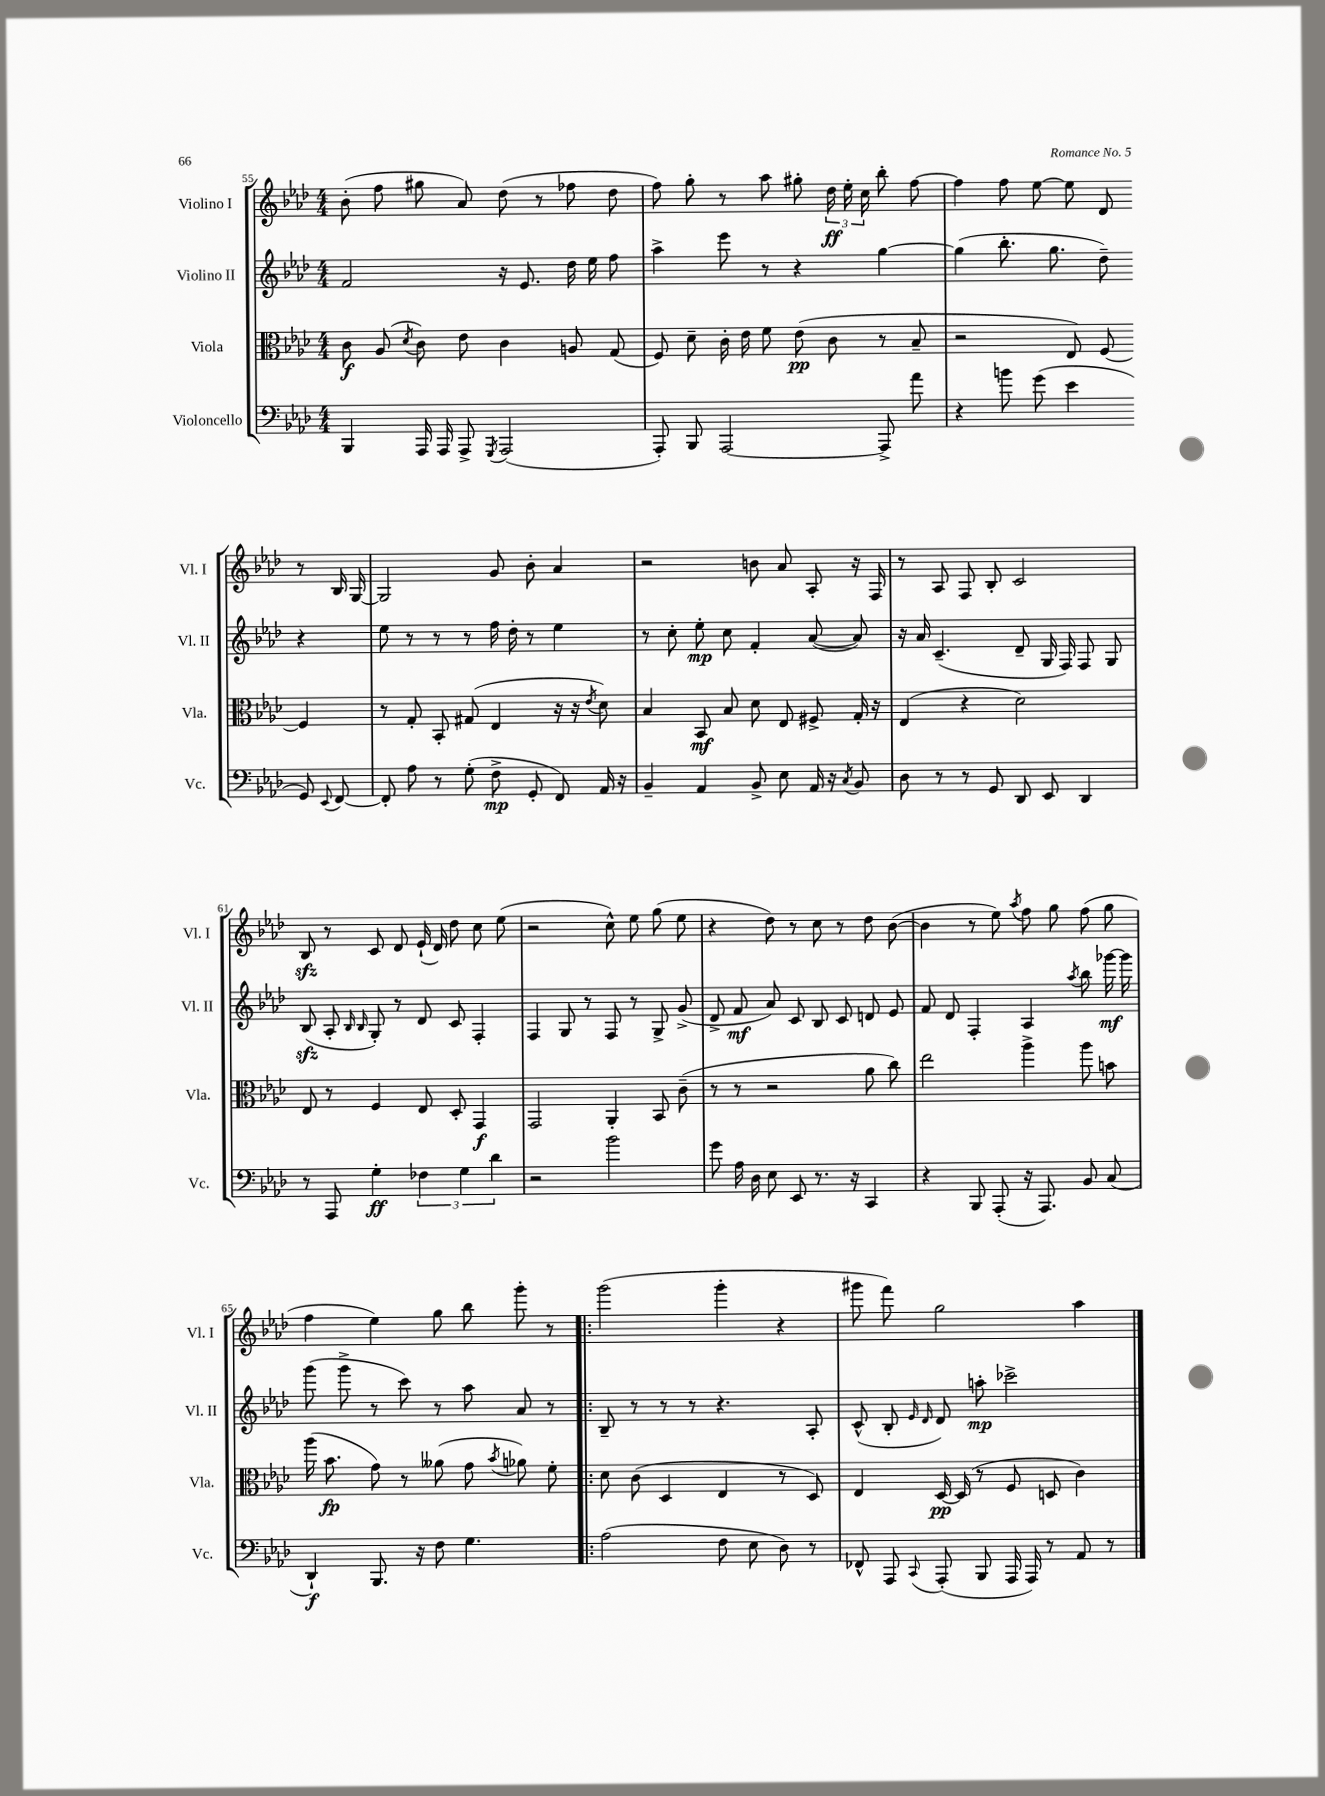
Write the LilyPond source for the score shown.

<<
\new StaffGroup <<
\new Staff = "s0" \with { instrumentName = "Violino I" shortInstrumentName = "Vl. I" } {
    \clef treble \key aes \major \numericTimeSignature \time 4/4
    \autoBeamOff bes'8-.( f''8 gis''8 aes'8) des''8( r8 fes''8 des''8 |
    f''8) g''8-. r8 aes''8 gis''8-. \tuplet 3/2 { des''16\ff ees''16-. c''16 } bes''8-. f''8~ |
    f''4 f''8 ees''8~ ees''8 des'8 r8 bes16 g16~ |
    g2 g'8 bes'8-. aes'4 |
    r2 b'8 aes'8 aes8-. r16 f16 |
    r8 aes8 f8 bes8-. c'2 |
    bes8\sfz r8 c'8 des'8 ees'16-!( des'16) des''8 c''8 ees''8( |
    r2 c''8-^) ees''8 g''8( ees''8 |
    r4 des''8) r8 c''8 r8 des''8 bes'8~( |
    bes'4 r8 ees''8) \acciaccatura { aes''8 } f''8 g''8 f''8( g''8 |
    f''4 ees''4) g''8 bes''8 g'''8-. r8 |
    \bar ".|:" g'''2( g'''4-. r4 |
    gis'''8 f'''8) g''2 aes''4 \bar "|." |
}
\new Staff = "s1" \with { instrumentName = "Violino II" shortInstrumentName = "Vl. II" } {
    \clef treble \key aes \major \numericTimeSignature \time 4/4
    \autoBeamOff f'2 r16 ees'8. des''16 ees''16 f''8 |
    aes''4-> ees'''8 r8 r4 g''4~ |
    g''4( bes''8.-. g''8. des''8--) r4 |
    ees''8 r8 r8 r8 f''16 des''16-. r8 ees''4 |
    r8 c''8-. ees''8-.\mp c''8 f'4-. aes'8~( aes'8) |
    r16 aes'16 c'4.--( des'8-- g16 f16) f8 g8 |
    bes8\sfz( aes8-. \grace { bes16 bes16 } g8-.) r8 des'8 c'8 f4-. |
    f4 g8 r8 f8 r8 g8-> g'8->( |
    des'8-> f'8\mf aes'8) c'8 bes8 c'8 d'8 ees'8 |
    f'8 des'8 f4-. aes4 \acciaccatura { aes''8 } bes''8 ges'''16~\mf ges'''16 |
    g'''8( g'''8-> r8 c'''8) r8 aes''8 aes'8 r8 |
    \bar ".|:" bes8-- r8 r8 r8 r4. aes8-. |
    c'8-^( bes8-. \grace { ees'16 des'16 } des'8) a''8-.\mp ces'''2-> \bar "|." |
}
\new Staff = "s2" \with { instrumentName = "Viola" shortInstrumentName = "Vla." } {
    \clef alto \key aes \major \numericTimeSignature \time 4/4
    \autoBeamOff c'8\f aes8( \acciaccatura { des'8 } c'8) ees'8 c'4 a8 g8( |
    f8) des'8-- c'16-. ees'16 f'8 ees'8\pp( c'8 r8 bes8-- |
    r2 ees8) f8~ f4 |
    r8 g8-. bes,8-. gis8( ees4 r16 r16 \acciaccatura { ees'8 } des'8) |
    bes4 bes,8\mf bes8 des'8 ees8 fis8-> g16-. r16 |
    ees4( r4 des'2) |
    ees8 r8 f4 ees8 des8-. g,4\f |
    g,2 aes,4-. bes,8 c'8--( |
    r8 r8 r2 aes'8 c''8) |
    ees''2 aes''4-> aes''8 b'8 |
    aes''16( bes'8.\fp g'8) r8 aeses'8( g'8 \acciaccatura { bes'8 } aes'8) f'8-. |
    \bar ".|:" des'8 c'8( des4 ees4 r8 des8) |
    ees4 des16~\pp des16( r8 f8 d8 c'4) \bar "|." |
}
\new Staff = "s3" \with { instrumentName = "Violoncello" shortInstrumentName = "Vc." } {
    \clef bass \key aes \major \numericTimeSignature \time 4/4
    \autoBeamOff bes,,4 aes,,16 aes,,16 aes,,8-> \acciaccatura { g,,8 } aes,,2( |
    aes,,8-.) bes,,8 aes,,2~ aes,,8-> aes'8 |
    r4 b'8 g'8( ees'4 g,8) \appoggiatura { ees,8 } f,8~ |
    f,8-. aes8 r8 g8-.( f8->\mp g,8-. f,8) aes,16 r16 |
    bes,4-- aes,4 bes,8-> ees8 aes,16 r16 \acciaccatura { c8 } bes,8 |
    des8 r8 r8 g,8 des,8 ees,8 des,4 |
    r8 aes,,8 g4-.\ff \tuplet 3/2 { fes4 g4 des'4 } |
    r2 bes'2 |
    g'8 aes16 des16 ees8 ees,8 r8. r16 c,4 |
    r4 bes,,8 aes,,8-.( r16 aes,,8.) bes,8 c8( |
    des,4-!\f) bes,,8. r16 f8 g4. |
    \bar ".|:" aes2( f8 ees8 des8) r8 |
    fes,8-^ aes,,8 \appoggiatura { c,8 } aes,,8-.( bes,,8 aes,,16 aes,,16) r8 aes,8 r8 \bar "|." |
}
>>
>>
\layout { \context { \Score currentBarNumber = #55 } }
